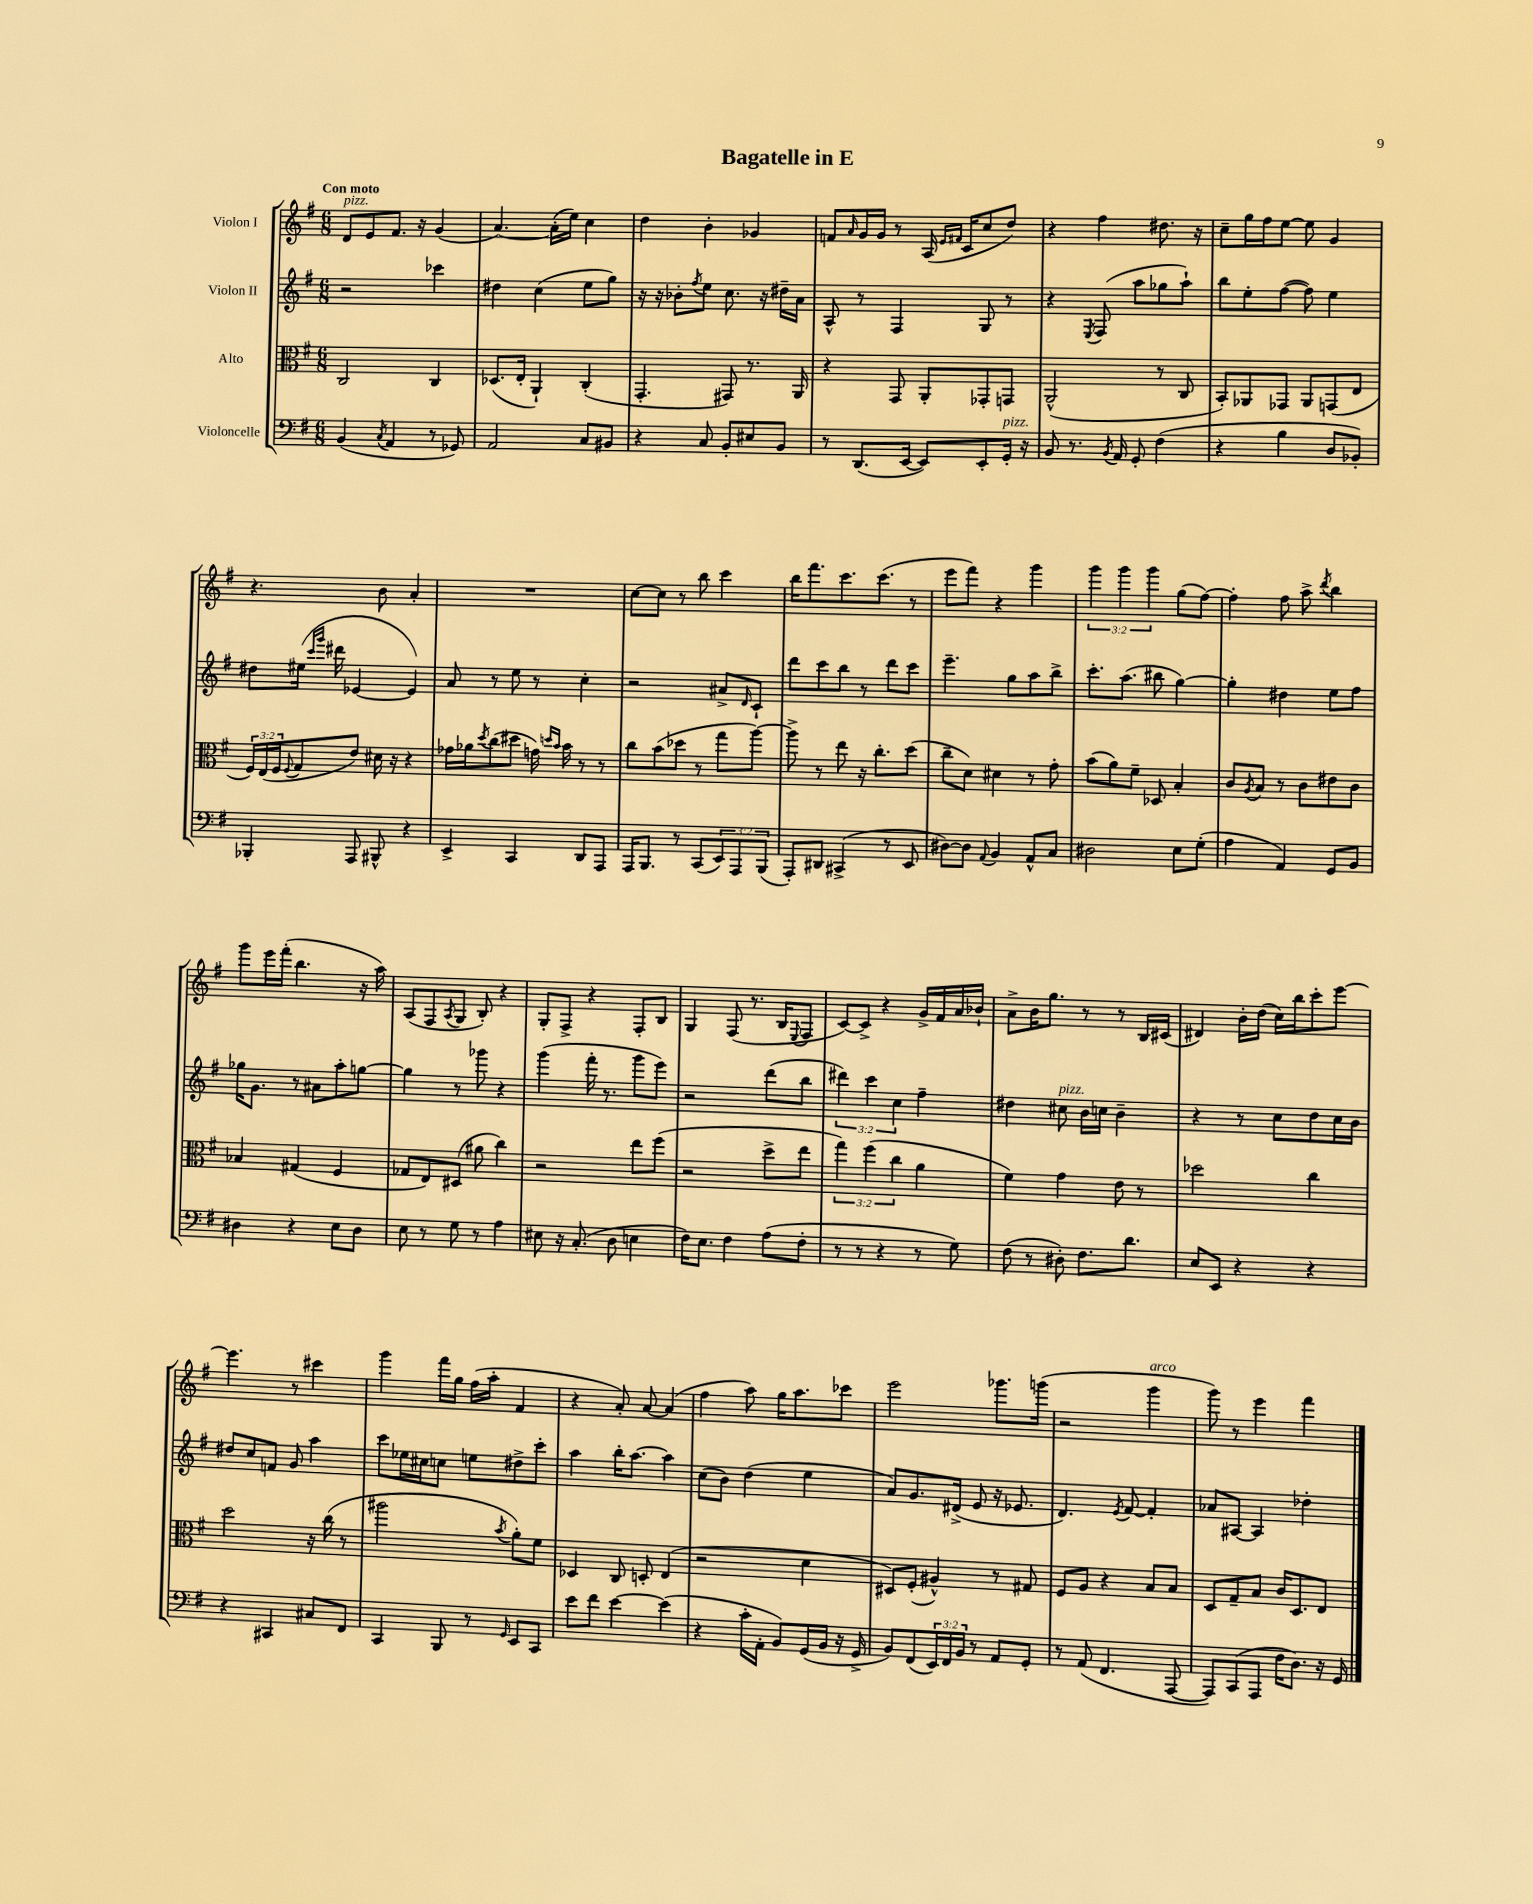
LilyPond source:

\header { title = "Bagatelle in E" }
<<
\new StaffGroup <<
\new Staff = "s0" \with { instrumentName = "Violon I" } {
    \clef treble \key g \major \numericTimeSignature \time 6/8 \override Staff.TupletNumber.text = #tuplet-number::calc-fraction-text \tempo "Con moto"
    d'8^\markup { \italic "pizz." } e'8 fis'8. r16 g'4( |
    a'4.~) a'16-.( e''16) c''4 |
    d''4 b'4-. ges'4 |
    f'8 \grace { a'16 } g'16 g'16 r8 a16( \grace { e'16 fis'16 } c'16 c''8 d''8) |
    r4 fis''4 dis''8. r16 |
    c''8-- g''16 fis''16 e''8~ e''8 g'4 |
    r4. b'8 a'4-. |
    R2. |
    c''8~ c''8 r8 b''8 c'''4 |
    b''16 fis'''8. c'''8. c'''8.( r8 |
    e'''8 fis'''8) r4 g'''4 |
    \tuplet 3/2 { g'''4 g'''4 g'''4 } g''8( fis''8~) |
    fis''4-. fis''8 a''8-> \acciaccatura { d'''8 } b''4 |
    g'''8 e'''16 fis'''16-.( b''4. r16 a''16) |
    a8( fis8 \acciaccatura { a8 } g8 b8-.) r4 |
    g8-. fis8-> r4 fis8-. b8 |
    g4 fis8( r8. b16 \appoggiatura { e8 } fis8 |
    c'8~) c'8-> r4 g'16-> fis'16 a'16 bes'16-! |
    a'8-> b'16 g''8. r8 r8 b16 cis'16( |
    dis'4) b'16-. d''16( c''16) b''16 c'''8-. e'''8~ |
    e'''4. r8 cis'''4 |
    g'''4 fis'''16 g''16 fis''16( a''16-. fis'4 |
    r4 a'8-.) a'8~ a'4( |
    fis''4 a''8) g''16 a''8. ces'''8 |
    e'''2 ges'''8. g'''16( |
    r2 g'''4^\markup { \italic "arco" } |
    g'''8) r8 e'''4 fis'''4 \bar "|." |
}
\new Staff = "s1" \with { instrumentName = "Violon II" } {
    \clef treble \key g \major \numericTimeSignature \time 6/8 \override Staff.TupletNumber.text = #tuplet-number::calc-fraction-text
    r2 ces'''4 |
    dis''4 c''4( e''8 g''8) |
    r16 r16 bes'8-. \acciaccatura { fis''8 } e''8 c''8. r16 dis''16-- a'16 |
    a8-^ r8 fis4 g8 r8 |
    r4 \acciaccatura { e8 } fis8( a''8 ges''8 a''8-!) |
    b''8 e''8-. fis''8~( fis''8) e''4 |
    dis''8 eis''16( \grace { c'''16 g'''16 } dis'''16 ees'4~ ees'4) |
    a'8 r8 e''8 r8 c''4-. |
    r2 ais'8-> \grace { d'16 } c'8-! |
    d'''8 c'''8 b''8 r8 d'''8 c'''8 |
    e'''4.-- g''8 a''8 b''8-> |
    c'''8.-. a''8.( bis''8 g''4~) |
    g''4-. dis''4 e''8 fis''8 |
    ges''16 g'8. r8 ais'8 a''8-. g''8~ |
    g''4 r8 ges'''8 r4 |
    g'''4( fis'''16-. r8. g'''8 e'''8) |
    r2 d'''8( b''8 |
    \tuplet 3/2 { dis'''4) c'''4 c''4 } fis''4-- |
    dis''4 cis''8^\markup { \italic "pizz." } b'16 c''16 b'4-- |
    r4 r8 c''8 d''8 c''16 b'16 |
    dis''8 c''8 f'8 g'8 a''4 |
    c'''8 ees''16 cis''16 c''8 e''8 dis''8-> c'''8-. |
    a''4 b''16-. a''8.~ a''4 |
    c''8( b'8) d''4( e''4 |
    a'8) g'8. dis'16->( e'8 r16 ees'8. |
    d'4.) \acciaccatura { e'8 } fis'8~ fis'4-. |
    aes'8 ais8~ ais4 des''4-. \bar "|." |
}
\new Staff = "s2" \with { instrumentName = "Alto" } {
    \clef alto \key g \major \numericTimeSignature \time 6/8 \override Staff.TupletNumber.text = #tuplet-number::calc-fraction-text
    c2 c4 |
    des8.( e16-. a,4-!) c4-.( |
    g,4.-. gis,8) r8. a,16 |
    r4 g,8 a,8-. ges,8-. g,8 |
    a,2-^( r8 c8 |
    b,8-.) aes,8 ges,8 aes,8 g,8( e8 |
    \tuplet 3/2 { fis16) e16( fis16 } \appoggiatura { fis8 } g8 e'8) dis'16 r16 r4 |
    ges'16 aes'16 \acciaccatura { d''8 } c''8( dis''8 g'16) \grace { d''16 b'16 } b'16 r8 r8 |
    c''8 b'8( des''8 r8 g''8 a''8~) |
    a''8-> r8 e''8 r16 c''8.-. d''8( |
    c''8-- d'8) dis'4 r8 g'8-. |
    b'8( a'8) fis'8-- des8 b4-. |
    c'8 \acciaccatura { a8 } b8 r8 c'8 eis'8 c'8 |
    bes4 gis4( fis4 |
    ges8 e8) dis8( ais'8 c''4) |
    r2 e''8 fis''8( |
    r2 d''8-> e''8 |
    \tuplet 3/2 { g''4) fis''4( c''4 } a'4 |
    fis'4) g'4 e'8 r8 |
    des''2 c''4 |
    d''2 r16 c''16( r8 |
    ais''2 \acciaccatura { b'8 } a'8-.) fis'8 |
    des4 c8 d8-. e4( |
    r2 d'4 |
    dis8) fis8-.( ais4-^) r8 gis8 |
    fis8 a8 r4 b8 b8 |
    d8 g8-- b8 c'16 d8. e8 \bar "|." |
}
\new Staff = "s3" \with { instrumentName = "Violoncelle" } {
    \clef bass \key g \major \numericTimeSignature \time 6/8 \override Staff.TupletNumber.text = #tuplet-number::calc-fraction-text
    b,4( \acciaccatura { c8 } a,4 r8 ges,8) |
    a,2 c8 bis,8 |
    r4 c8 b,8-. eis8 b,8 |
    r8 d,8.( e,16~ e,8) e,8-. g,16-.^\markup { \italic "pizz." } r16 |
    b,8 r8. \acciaccatura { b,8 } a,16 g,8-. fis4( |
    r4 b4 d8 bes,8-.) |
    bes,,4-. a,,8 bis,,8-^ r4 |
    e,4-> c,4 d,8 a,,8 |
    a,,16 b,,8. r8 c,8( \tuplet 3/2 { e,8) a,,8 b,,8( } |
    a,,8-.) dis,8 cis,4->( r8 e,8 |
    dis8~) dis8 \appoggiatura { a,8 } b,4 a,8-^ c8 |
    dis2 e8 g8-.( |
    a4 a,4) g,8 b,8 |
    dis4 r4 e8 dis8 |
    e8 r8 g8 r8 a4 |
    eis8 r16 c8.-.( d8 e4 |
    fis16) e8. fis4 a8( fis8-. |
    r8 r8 r4 r8 g8) |
    fis8( r8 dis8-.) fis8. d'8. |
    e8 e,8 r4 r4 |
    r4 cis,4 cis8 fis,8 |
    c,4 b,,8 r8 \grace { g,16 } e,8 c,8 |
    e'8 fis'8 e'4~ e'4( |
    r4 c'16-. a,16-. b,8) g,16( b,16 r16 g,16-> |
    b,8) fis,8( \tuplet 3/2 { e,16) fis,16 b,16 } r8 a,8 g,8-. |
    r8 a,8( fis,4. a,,8~ |
    a,,8) c,8( a,,8 fis16 d8.) r16 g,16 \bar "|." |
}
>>
>>
\layout { \context { \Score \remove "Bar_number_engraver" } }
